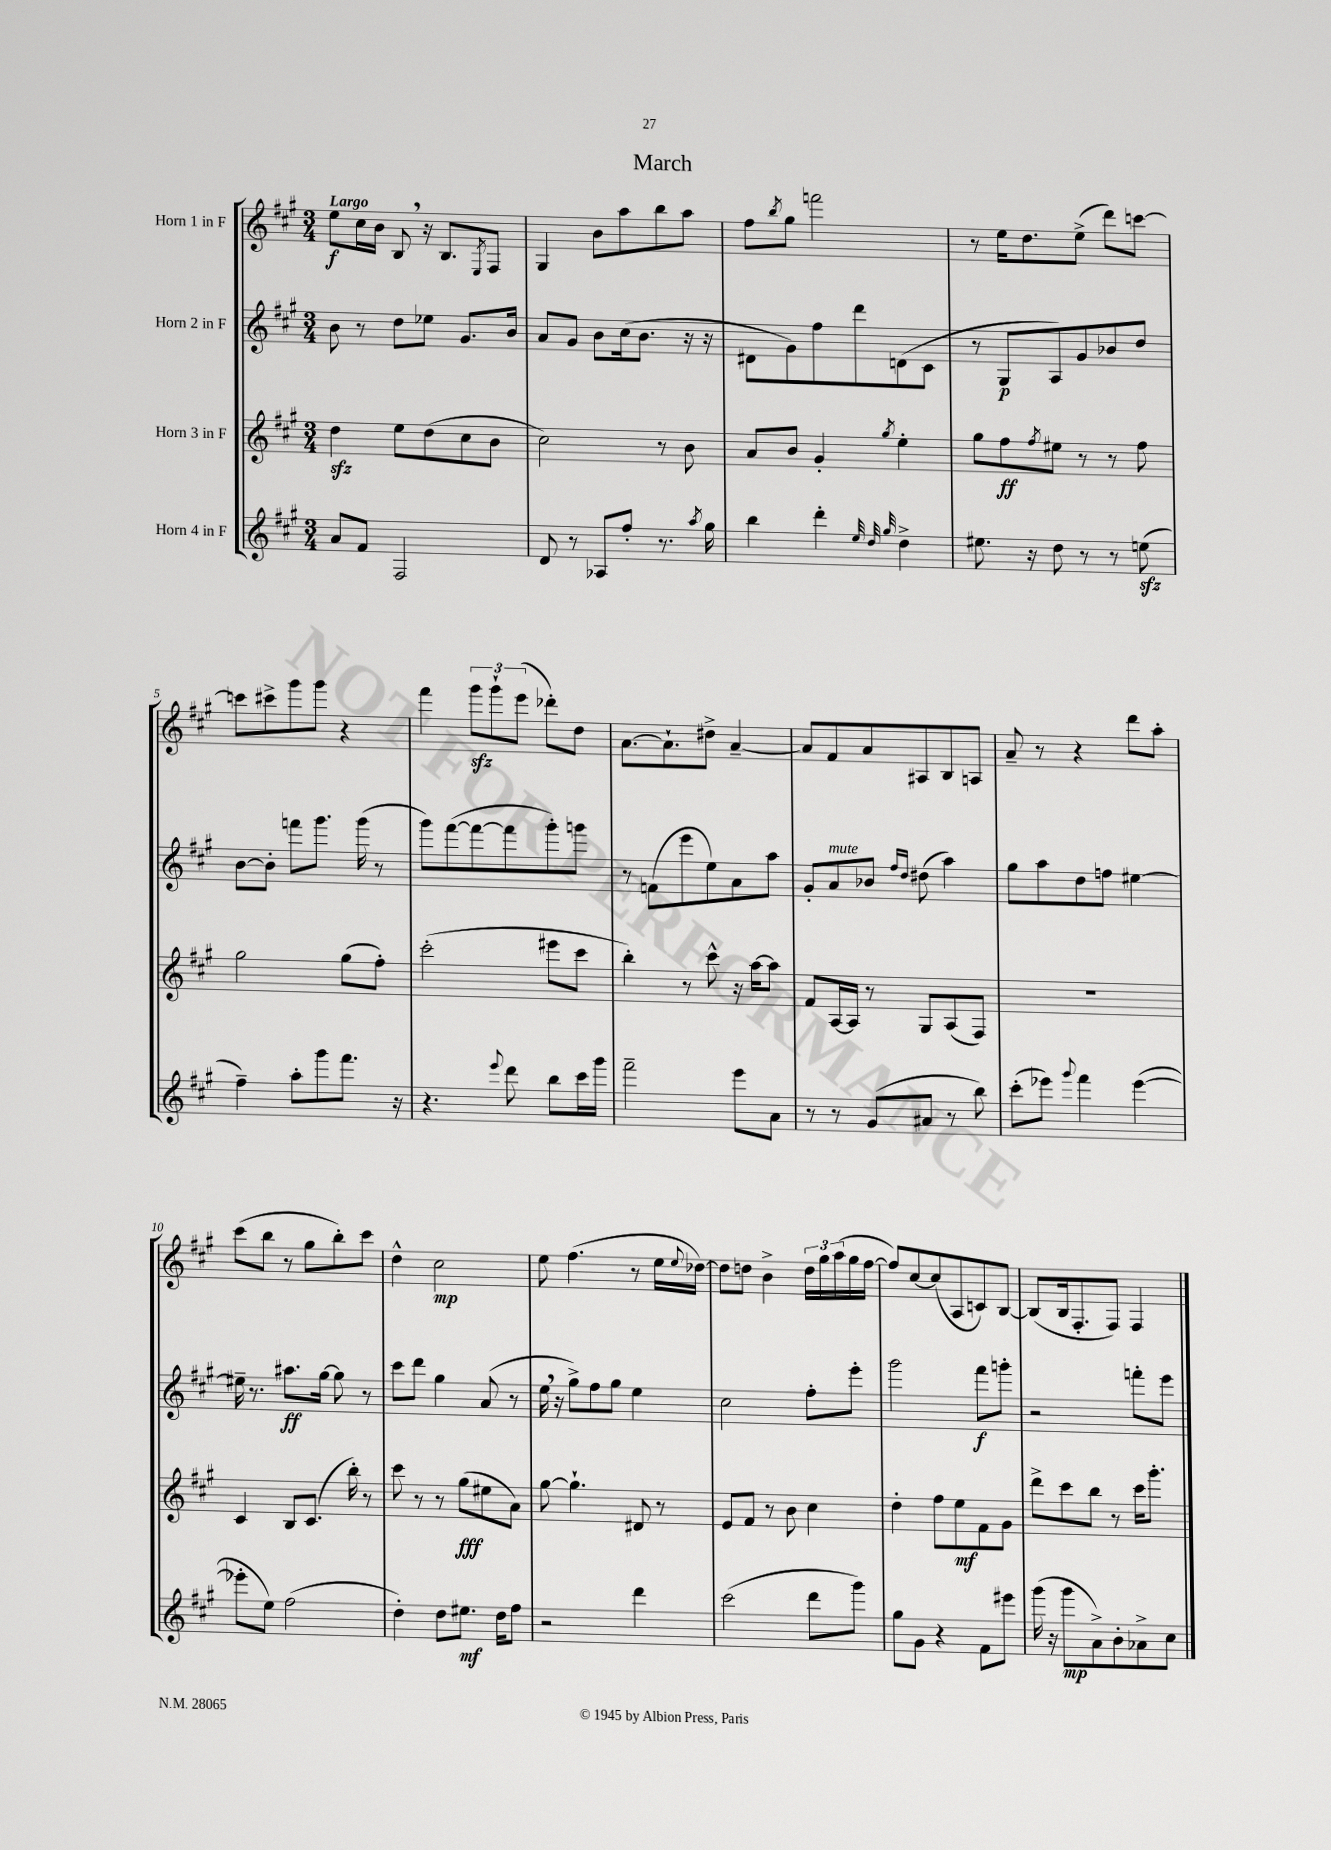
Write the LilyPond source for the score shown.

\header { title = "March" }
<<
\new StaffGroup <<
\new Staff = "s0" \with { instrumentName = "Horn 1 in F" } {
    \clef treble \key a \major \numericTimeSignature \time 3/4 \tempo "Largo"
    e''8\f cis''16 b'16 b8 \breathe r16 b8. \acciaccatura { e8 } fis8 |
    gis4 b'8 a''8 b''8 a''8 |
    fis''8 \acciaccatura { b''8 } gis''8 f'''2 |
    r8 e''16 d''8. e''8->( d'''8) c'''8~ |
    c'''8 cis'''8-> gis'''8 gis'''8 r4 |
    fis'''4 \tuplet 3/2 { gis'''8\sfz gis'''8-! e'''8( } des'''8-.) d''8 |
    a'8.~ a'8.-! dis''8-> a'4~-- |
    a'8 fis'8 a'8 ais8 b8 a8 |
    a'8-- r8 r4 d'''8 a''8-. |
    cis'''8( b''8 r8 gis''8 b''8-.) cis'''8 |
    d''4-^ cis''2\mp |
    e''8 fis''4.( r8 e''16 \appoggiatura { e''8 } des''16~) |
    des''8 d''8 b'4-> \tuplet 3/2 { d''16 gis''16 a''16( } gis''16 fis''16~ |
    fis''8) cis''8~ cis''8( a8 c'8) b8~ |
    b8( b16 fis8.-. fis8) fis4 \bar "|." |
}
\new Staff = "s1" \with { instrumentName = "Horn 2 in F" } {
    \clef treble \key a \major \numericTimeSignature \time 3/4
    b'8 r8 d''8 ees''8 gis'8. b'16 |
    a'8 gis'8 b'8 cis''16( b'8. r16 r16 |
    dis'8 gis'8) fis''8 d'''8 d'8( cis'8 |
    r8 gis8\p a8) gis'8 bes'8 d''8 |
    b'8~ b'8-. f'''8 gis'''8. gis'''16( r8 |
    gis'''8) fis'''8~( fis'''8~ fis'''8 gis'''8-.) g'''8 |
    r8 f'8( e'''8 e''8) a'8 a''8 |
    gis'8-. a'8^\markup { \italic "mute" } bes'8 \grace { fis''16 d''16 } dis''8( a''4) |
    gis''8 a''8 d''8 f''8 eis''4~ |
    eis''16-- r8. ais''8.\ff gis''16~ gis''8 r8 |
    cis'''8 d'''8 gis''4 a'8( r8 |
    e''16 \breathe r16 gis''8->) fis''8 gis''8 e''4 |
    cis''2 fis''8-. e'''8-. |
    gis'''2 fis'''8\f g'''8-. |
    r2 f'''8-. e'''8 \bar "|." |
}
\new Staff = "s2" \with { instrumentName = "Horn 3 in F" } {
    \clef treble \key a \major \numericTimeSignature \time 3/4
    d''4\sfz e''8 d''8( cis''8 b'8 |
    cis''2) r8 b'8 |
    a'8 b'8 gis'4-. \acciaccatura { gis''8 } e''4-. |
    gis''8 fis''8\ff \acciaccatura { fis''8 } eis''8 r8 r8 fis''8 |
    gis''2 gis''8( fis''8-.) |
    cis'''2-.( eis'''8 cis'''8 |
    b''4-.) r8 cis'''8-^ r16 a''16~ a''8 |
    fis'8 a16~ a16 r8 gis8 a8( fis8) |
    R2. |
    cis'4 b8 cis'8.( b''16-.) r8 |
    cis'''8 r8 r8 gis''8\fff( eis''8 a'8) |
    gis''8~ gis''4.-! dis'8 r8 |
    e'8 fis'8 r8 b'8 cis''4 |
    d''4-. fis''8 e''8\mf fis'8 gis'8 |
    d'''8-> cis'''8 b''8 r8 cis'''16 gis'''8.-. \bar "|." |
}
\new Staff = "s3" \with { instrumentName = "Horn 4 in F" } {
    \clef treble \key a \major \numericTimeSignature \time 3/4
    a'8 fis'8 fis2 |
    d'8 r8 aes8 fis''8-. r8. \acciaccatura { a''8 } gis''16 |
    b''4 d'''4-. \grace { e''32 d''32 gis''32 } d''4-> |
    eis''8. r16 d''8 r8 r8 e''8\sfz( |
    fis''4--) a''8-. gis'''8 fis'''8. r16 |
    r4. \appoggiatura { e'''8 } d'''8 b''8 cis'''16 gis'''16 |
    fis'''2-- e'''8 a'8 |
    r8 r8 gis'8( ais'8 r8 b''8) |
    cis'''8-.( ees'''8) \appoggiatura { gis'''8 } fis'''4 ees'''4~( |
    ees'''8-. e''8) fis''2( |
    d''4-.) d''8 eis''8.\mf d''16 fis''8 |
    r2 d'''4 |
    cis'''2( d'''8 gis'''8) |
    gis''8 gis'8 r4 fis'8 eis'''8 |
    gis'''16( r16 gis'''8\mp a'8->) b'8-. aes'8-> cis''8 \bar "|." |
}
>>
>>
